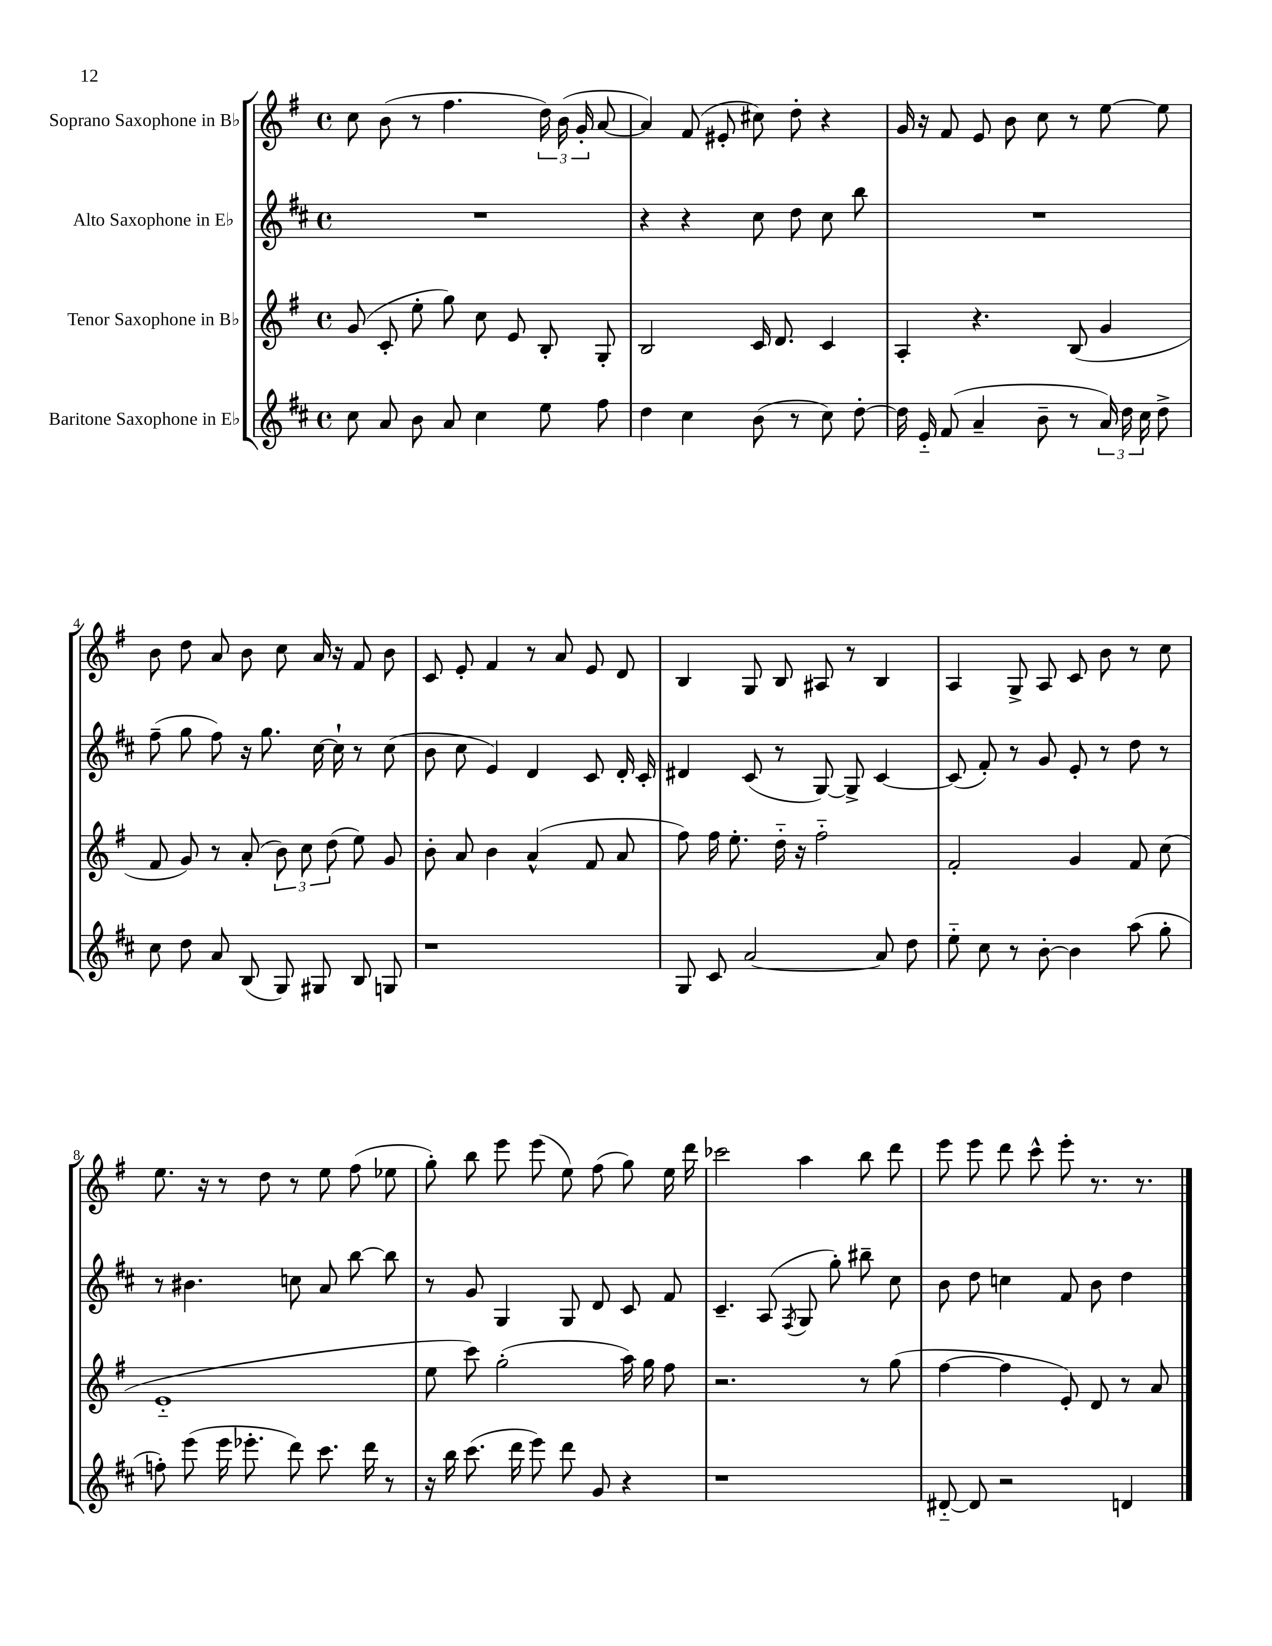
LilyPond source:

<<
\new StaffGroup <<
\new Staff = "s0" \with { instrumentName = "Soprano Saxophone in Bb" } {
    \clef treble \key g \major \defaultTimeSignature \time 4/4
    \autoBeamOff c''8 b'8( r8 fis''4. \tuplet 3/2 { d''16) b'16( g'16-. } a'8~ |
    a'4) fis'8( eis'8-. cis''8) d''8-. r4 |
    g'16 r16 fis'8 e'8 b'8 c''8 r8 e''8~ e''8 |
    b'8 d''8 a'8 b'8 c''8 a'16 r16 fis'8 b'8 |
    c'8 e'8-. fis'4 r8 a'8 e'8 d'8 |
    b4 g8 b8 ais8 r8 b4 |
    a4 g8-> a8 c'8 b'8 r8 c''8 |
    e''8. r16 r8 d''8 r8 e''8 fis''8( ees''8 |
    g''8-.) b''8 e'''8 e'''8( e''8) fis''8( g''8) e''16 d'''16 |
    ces'''2 a''4 b''8 d'''8 |
    e'''8 e'''8 d'''8 c'''8-^ e'''8-. r8. r8. \bar "|." |
}
\new Staff = "s1" \with { instrumentName = "Alto Saxophone in Eb" } {
    \clef treble \key d \major \defaultTimeSignature \time 4/4
    \autoBeamOff R1 |
    r4 r4 cis''8 d''8 cis''8 b''8 |
    R1 |
    fis''8--( g''8 fis''8) r16 g''8. cis''16~ cis''16-! r8 cis''8( |
    b'8 cis''8 e'4) d'4 cis'8 d'16-. cis'16-. |
    dis'4 cis'8( r8 g8~) g8-> cis'4~ |
    cis'8( fis'8-.) r8 g'8 e'8-. r8 d''8 r8 |
    r8 bis'4. c''8 a'8 b''8~ b''8 |
    r8 g'8 g4 g8 d'8 cis'8 fis'8 |
    cis'4.-- a8( \acciaccatura { fis8 } g8 g''8-.) bis''8-- cis''8 |
    b'8 d''8 c''4 fis'8 b'8 d''4 \bar "|." |
}
\new Staff = "s2" \with { instrumentName = "Tenor Saxophone in Bb" } {
    \clef treble \key g \major \defaultTimeSignature \time 4/4
    \autoBeamOff g'8( c'8-. e''8-. g''8) c''8 e'8 b8-. g8-. |
    b2 c'16 d'8. c'4 |
    a4-. r4. b8( g'4 |
    fis'8 g'8) r8 a'8-.( \tuplet 3/2 { b'8) c''8 d''8( } e''8) g'8 |
    b'8-. a'8 b'4 a'4-^( fis'8 a'8 |
    fis''8) fis''16 e''8.-. d''16-_ r16 fis''2-_ |
    fis'2-. g'4 fis'8 c''8( |
    e'1-_ |
    e''8 c'''8) g''2-.( a''16) g''16 fis''8 |
    r2. r8 g''8( |
    fis''4~ fis''4 e'8-.) d'8 r8 a'8 \bar "|." |
}
\new Staff = "s3" \with { instrumentName = "Baritone Saxophone in Eb" } {
    \clef treble \key d \major \defaultTimeSignature \time 4/4
    \autoBeamOff cis''8 a'8 b'8 a'8 cis''4 e''8 fis''8 |
    d''4 cis''4 b'8( r8 cis''8) d''8~-. |
    d''16 e'16-_ fis'8( a'4-- b'8-- r8 \tuplet 3/2 { a'16) d''16 cis''16 } d''8-> |
    cis''8 d''8 a'8 b8( g8) gis8 b8 g8 |
    r1 |
    g8 cis'8 a'2~ a'8 d''8 |
    e''8-_ cis''8 r8 b'8~-. b'4 a''8( g''8-. |
    f''8-.) e'''8( e'''16 ees'''8.-. d'''8) cis'''8. d'''16 r8 |
    r16 b''16 cis'''8.( d'''16 e'''8) d'''8 g'8 r4 |
    r1 |
    dis'8~-_ dis'8 r2 d'4 \bar "|." |
}
>>
>>
